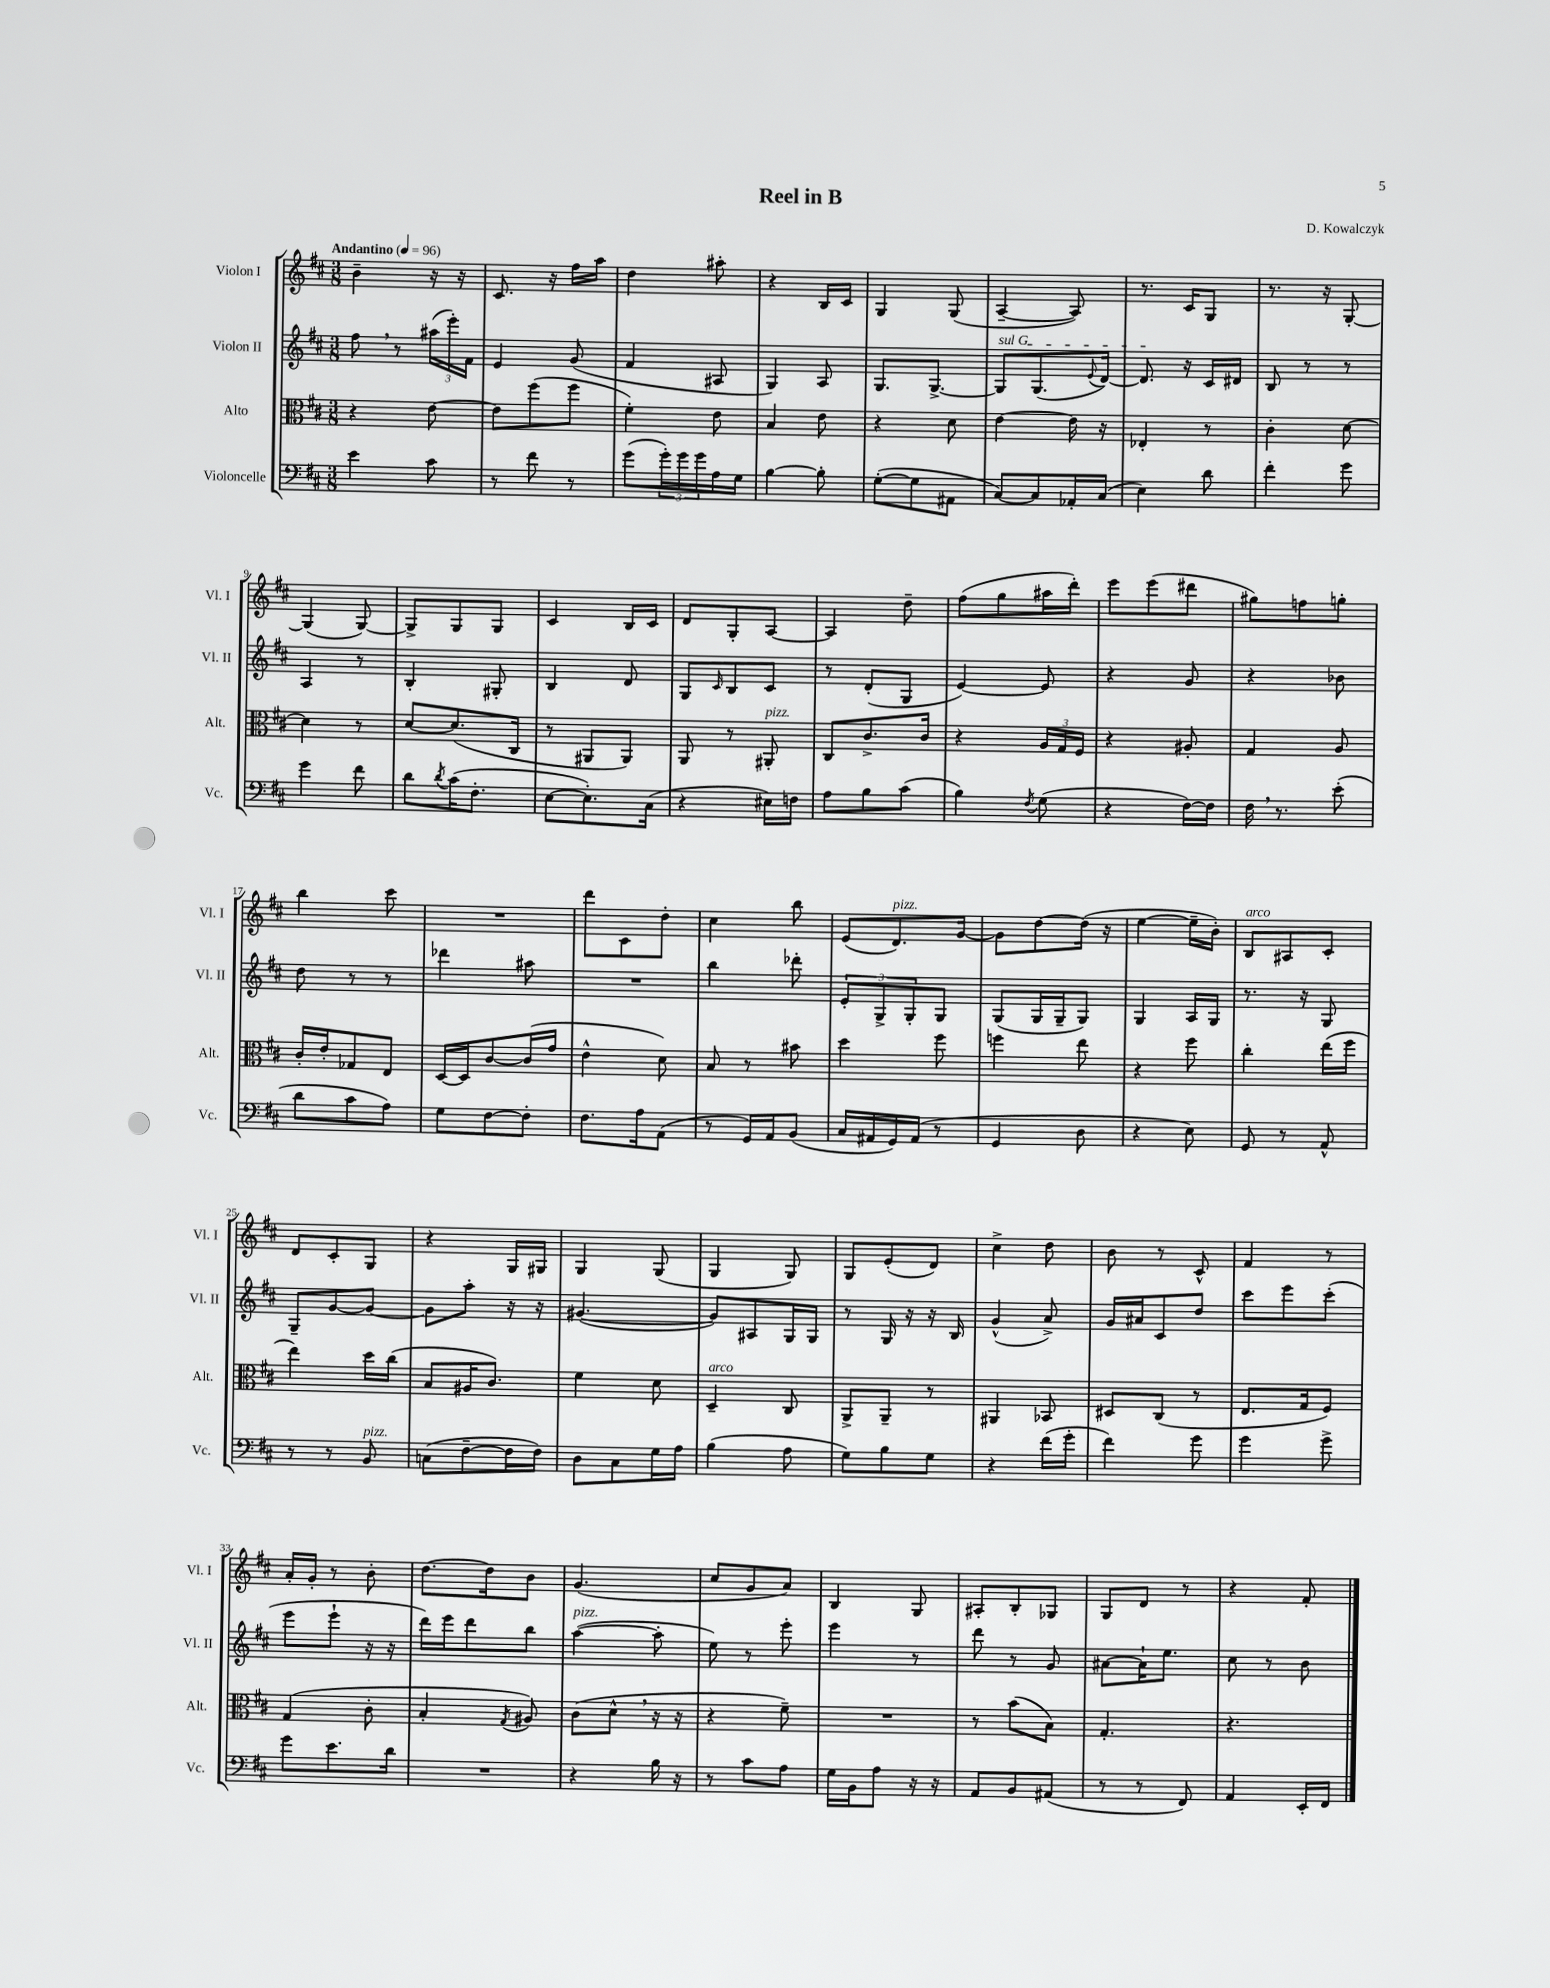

**kern	**kern	**kern	**kern
*part4	*part3	*part2	*part1
*staff4	*staff3	*staff2	*staff1
*I"Violoncelle	*I"Alto	*I"Violon II	*I"Violon I
*I'Vc.	*I'Alt.	*I'Vl. II	*I'Vl. I
*clefF4	*clefC3	*clefG2	*clefG2
*k[f#c#]	*k[f#c#]	*k[f#c#]	*k[f#c#]
*M3/8	*M3/8	*M3/8	*M3/8
*MM96	*MM96	*MM96	*MM96
=1	=1	=1	=1
!	!	!	!LO:TX:a:B:t=Andantino
4e\	4r	8ff#,\	4b~\
.	.	8r	.
8c#\	[8e\	(24aa#X\LL	16r
.	.	24eee'\)	.
.	.	.	16r
.	.	24f#\JJ	.
=2	=2	=2	=2
8r	8e\L]	4e/	8.c#/
8f#\	(8ff#\	.	.
.	.	.	16r
8r	8ff#\J	(8g/	16ff#\LL
.	.	.	16aa\JJ
=3	=3	=3	=3
(8g\L	4f#'\)	4f#/	4dd\
24g'\L)	.	.	.
24g\	.	.	.
24g\	.	.	.
16A\	8e\	8A#X/	8aa#X'\
16G\JJ	.	.	.
=4	=4	=4	=4
[4B\	4B/	4G/)	4r
8B'\]	8e\	8A/	16B/LL
.	.	.	16c#/JJ
=5	=5	=5	=5
([8G'\L	4r	8.G/L	4G/
8G\]	.	.	.
.	.	[8.G^/J	.
8AA#X\J	8d\	.	(8G/
=6	=6	=6	=6
!	!	!LO:TX:a:i:t=sul G	!
[8C#/L)	[4e\	8G/L]	[4A~/
8C#/]	.	(8.G/	.
16AA-X'/L	16e\]	.	8A/])
.	.	8qqe/	.
(16C#/JJ	16r	[16d/Jk)	.
=7	=7	=7	=7
4E\)	4E-X'/	8.d/]	8.r
.	.	16r	16c#/KL
8d\	8r	16c#/LL	8G/J
.	.	16d#X/JJ	.
=8	=8	=8	=8
4f#'\	4c#'\	8B/	8.r
.	.	8r	.
.	.	.	16r
8g\	[8d\	8r	[8G'/
!!LO:LB:g=z
=9	=9	=9	=9
4g\	4d\]	4A/	(4G/]
8f#\	8r	8r	[8G/)
=10	=10	=10	=10
8d\L	[8d/L	4B'/	8G^/L]
8qd/	.	.	.
(16c#\K	(8.d/]	.	8G/
8.F#'\J	.	.	.
.	.	8G#X'/	8G/J
.	16C#/Jk	.	.
=11	=11	=11	=11
[8E\L	8r	4B/	4c#/
8.E'\])	8AA#X/L	.	.
.	8AA#/J)	8d/	16B/LL
(16C#\Jk	.	.	16c#/JJ
=12	=12	=12	=12
4r	8AA/	8G/L	8d/L
.	.	16qqc#/	.
.	8r	8B/	8G'/
!	!LO:TX:a:i:t=pizz.	!	!
16E#X\LL)	8AA#X'/	8c#/J	[8A/J
16Fn\JJ	.	.	.
=13	=13	=13	=13
8A\L	8C#/L	8r	4A/]
8B\	8.c#^/	(8d'/L	.
(8c#\J	.	8G/J	8dd~\
.	16c#/Jk	.	.
=14	=14	=14	=14
4B\)	4r	[4e/)	(8ff#\L
.	.	.	8gg\
8qF#/	.	.	.
(8G\	24A/LL	8e/]	16aa#X\L
.	24G/	.	.
.	.	.	16ddd'\JJ)
.	24F#/JJ	.	.
=15	=15	=15	=15
4r	4r	4r	8eee\L
.	.	.	(8eee\
[16F#\LL)	8A#X'/	8g/	8ddd#X\J
16F#\JJ]	.	.	.
=16	=16	=16	=16
16F#,\	4G/	4r	8gg#X\L)
8.r	.	.	.
.	.	.	8ffn\
(8e'\	8A/	8b-X\	8ggn'\J
!!LO:LB:g=z
=17	=17	=17	=17
8d\L	16c#'/LL	8dd\	4bb\
.	16e'/J	.	.
8c#\	8G-X/	8r	.
8A\J)	8E/J	8r	8ccc#\
=18	=18	=18	=18
8G\L	[16D/LL	4ddd-X\	4.r
.	16D/J]	.	.
[8F#\	[8c#/	.	.
8F#'\J]	(16c#/L]	8aa#X\	.
.	16g/JJ	.	.
=19	=19	=19	=19
8.F#\L	4e^^\	4.r	8ddd\L
.	.	.	8c#\
16A\k	.	.	.
(8AA\J	8d\)	.	8dd'\J
=20	=20	=20	=20
8r	8B/	4bb\	4cc#\
16GG/LL)	8r	.	.
16AA/J	.	.	.
(8BB/J	8b#X\	8ddd-X'\	8bb\
=21	=21	=21	=21
16C#/LL	4dd\	12e'/L	(8e/L
16AA#X/	.	.	.
.	.	12G^/	.
!	!	!	!LO:TX:a:i:t=pizz.
16GG/)	.	.	8.d/)
.	.	12G'/	.
(16AA#/JJ	.	.	.
8r	8ff#\	8G/J	.
.	.	.	[16g/Jk
=22	=22	=22	=22
4GG/	4ffn\	(8G/L	8g\L]
.	.	16G/L	[8dd\
.	.	16G~/J	.
8D\	8ee\	8G/J)	(16dd\Jk]
.	.	.	16r
=23	=23	=23	=23
4r	4r	4G/	[4ee\
8E\)	8ff#\	16A/LL	16ee~\LL]
.	.	16G/JJ	16b'\JJ)
=24	=24	=24	=24
!	!	!	!LO:TX:a:i:t=arco
8GG/	4cc#'\	8.r	8B/L
8r	.	.	8A#X/
.	.	16r	.
8AA^^/	(16ee\LL	8G/	8c#'/J
.	16ff#\JJ	.	.
!!LO:LB:g=z
=25	=25	=25	=25
8r	4ee\)	8G~/L	8d/L
8r	.	[8g/	8c#'/
!LO:TX:a:i:t=pizz.	!	!	!
8BB/	16dd\LL	8g/J_	8G/J
.	(16cc#\JJ	.	.
=26	=26	=26	=26
(8Cn\L	8B/L	8g\L]	4r
[8F#~\	16A#X/K	8aa'\J	.
.	8.c#/J)	.	.
16F#\L]	.	16r	16G/LL
16F#\JJ)	.	16r	16G#X/JJ
=27	=27	=27	=27
8D\L	4f#\	([4.g#X/	4G/
8C#\	.	.	.
16G\L	8d\	.	(8G/
16A\JJ	.	.	.
=28	=28	=28	=28
!	!LO:TX:a:i:t=arco	!	!
(4B\	4D~/	8g#/L])	4G/
.	.	8A#X/	.
8A\	8C#/	16G/L	8G/)
.	.	16G/JJ	.
=29	=29	=29	=29
8G\L)	8AA^/L	8r	8G/L
8B\	8AA~/J	16G/	(8e'/
.	.	16r	.
8G\J	8r	16r	8d/J)
.	.	16B/	.
=30	=30	=30	=30
4r	4AA#X/	(4g^^/	4cc#^\
(16f#\LL	8BB-X/	8a^/)	8dd\
16g'\JJ	.	.	.
=31	=31	=31	=31
4f#\)	8D#X/L	16g/LL	8b\
.	.	16a#X/J	.
.	(8C#/J	8c#/	8r
8g\	8r	8dd/J	8c#^^/
=32	=32	=32	=32
4g\	8.E/L	8ccc#\L	4f#/
.	.	8eee\	.
.	16G/k	.	.
8g^\	8F#/J)	(8ccc#'\J	8r
!!LO:LB:g=z
=33	=33	=33	=33
8g\L	(4G/	8eee\L	16a'/LL
.	.	.	16g'/JJ
8.e\	.	8eee`\J	8r
.	8c#'\	16r	8b'\
16d\Jk	.	16r	.
=34	=34	=34	=34
4.r	4B'/	16ddd\LL)	[8.dd\L
.	.	16eee\J	.
.	.	8ddd\	.
.	.	.	16dd\k]
.	8qG/	.	.
.	8A#X/)	8bb\J	8b\J
=35	=35	=35	=35
!	!	!LO:TX:a:i:t=pizz.	!
4r	(8c#\L	([4aa\	(4.g/
.	8d^^,\J	.	.
16B\	16r	8aa'\]	.
16r	16r	.	.
=36	=36	=36	=36
8r	4r	8ee\)	8cc#/L
8c#\L	.	8r	8g/
8A\J	8f#~\)	8eee'\	8a/J)
=37	=37	=37	=37
16G\LL	4.r	4eee\	4B/
16BB\J	.	.	.
8A\J	.	.	.
16r	.	8r	8G/
16r	.	.	.
=38	=38	=38	=38
8AA/L	8r	8ddd\	8A#X'/L
8BB/	(8b\L	8r	8B'/
(8AA#X/J	8B\J)	8g/	8G-X/J
=39	=39	=39	=39
8r	4.G'/	[8a#X\L	8G/L
8r	.	16a#`\K]	8d/J
.	.	8.ee\J	.
8FF#/)	.	.	8r
=40	=40	=40	=40
4AA/	4.r	8cc#\	4r
.	.	8r	.
16EE'/LL	.	8b\	8f#'/
16FF#/JJ	.	.	.
==	==	==	==
*-	*-	*-	*-
